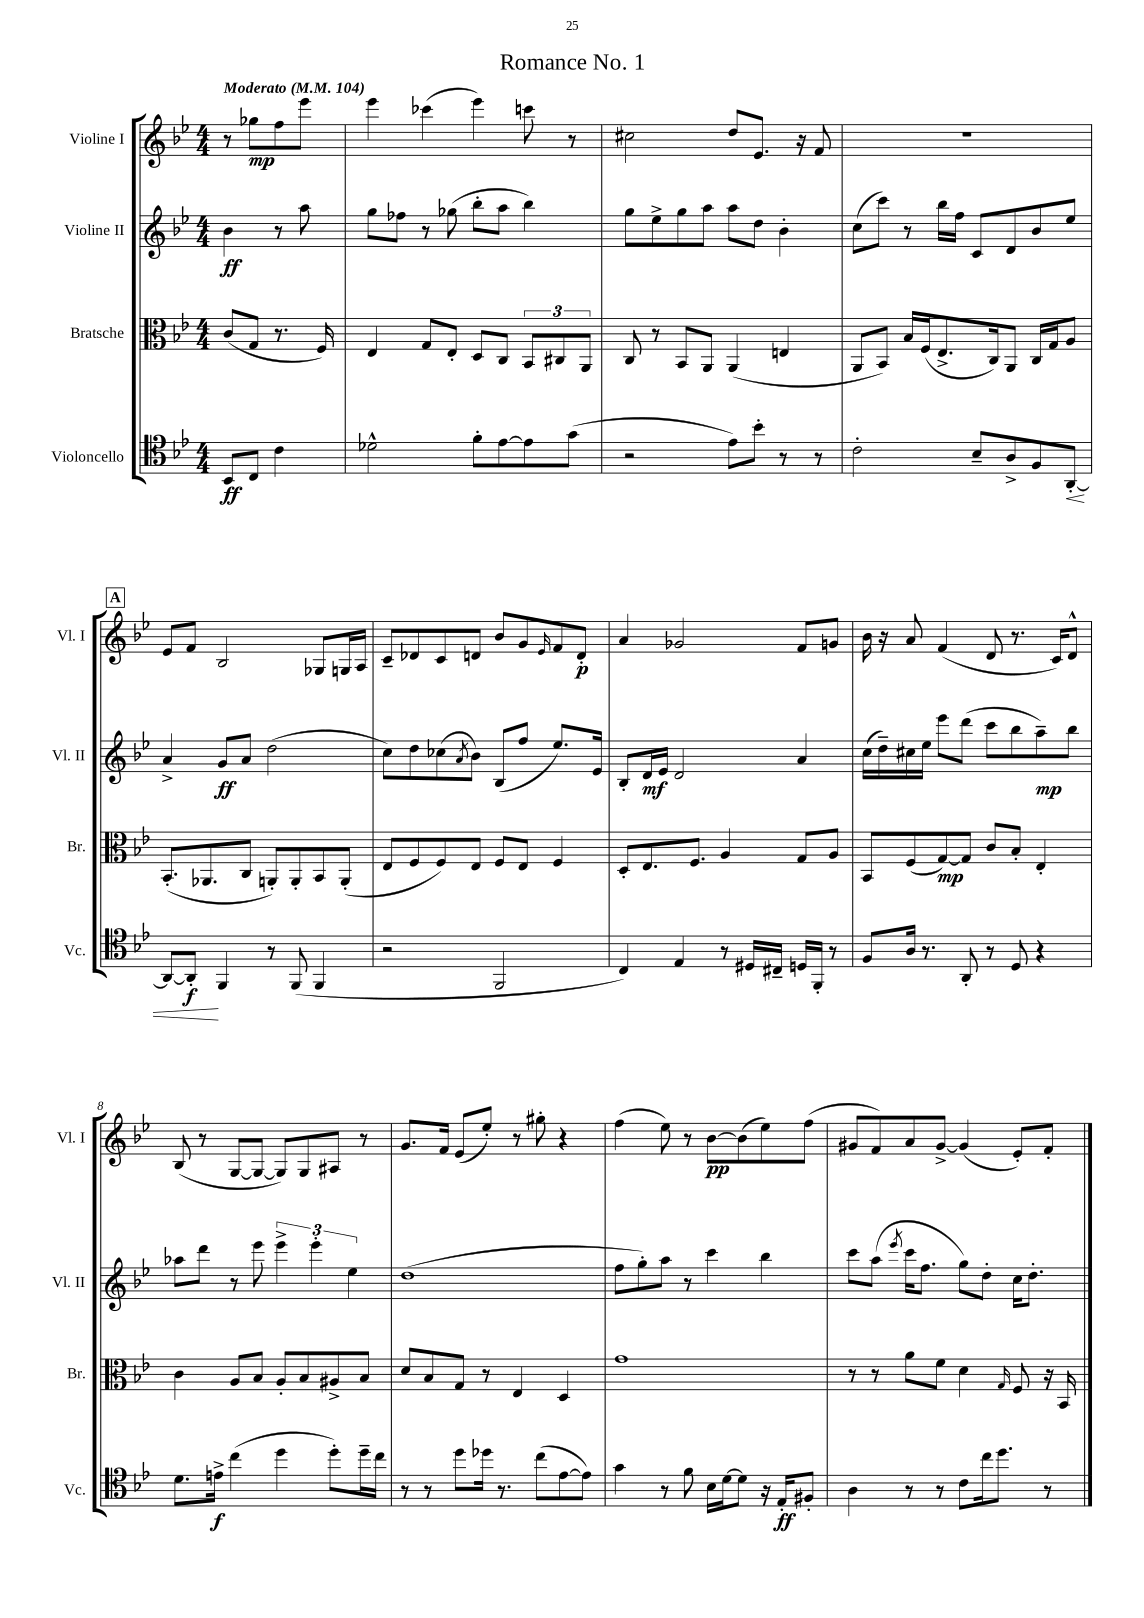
\header { title = "Romance No. 1" }
<<
\new StaffGroup <<
\new Staff = "s0" \with { instrumentName = "Violine I" shortInstrumentName = "Vl. I" } {
    \clef treble \key bes \major \numericTimeSignature \time 4/4 \partial 2 \tempo "Moderato" 4 = 104
    r8 ges''8\mp f''8 ees'''8 |
    ees'''4 ces'''4( ees'''4) c'''8 r8 |
    cis''2 d''8 ees'8. r16 f'8 |
    r1 |
    \mark \markup { \box "A" } ees'8 f'8 bes2 ges8 g16 a16 |
    c'8-- des'8 c'8 d'8 bes'8 g'8 \grace { ees'16 } f'8 d'8-.\p |
    a'4 ges'2 f'8 g'8 |
    bes'16 r16 a'8 f'4( d'8 r8. c'16) d'8-^ |
    bes8( r8 g8~ g8~ g8) g8 ais8 r8 |
    g'8. f'16 ees'8( ees''8-.) r8 gis''8-. r4 |
    f''4( ees''8) r8 bes'8~\pp bes'8( ees''8) f''8( |
    gis'8 f'8) a'8 gis'8~-> gis'4( ees'8-.) f'8-. \bar "|." |
}
\new Staff = "s1" \with { instrumentName = "Violine II" shortInstrumentName = "Vl. II" } {
    \clef treble \key bes \major \numericTimeSignature \time 4/4 \partial 2
    bes'4\ff r8 a''8 |
    g''8 fes''8 r8 ges''8( bes''8-. a''8 bes''4) |
    g''8 ees''8-> g''8 a''8 a''8 d''8 bes'4-. |
    c''8( c'''8) r8 bes''16 f''16 c'8 d'8 bes'8 ees''8 |
    \mark \markup { \box "A" } a'4-> g'8\ff a'8 d''2( |
    c''8) d''8 ces''8( \acciaccatura { a'8 } bes'8) bes8( f''8 ees''8.) ees'16 |
    bes8-. d'16\mf ees'16 d'2 a'4 |
    c''16( d''16--) cis''16 ees''16 ees'''8 d'''8( c'''8 bes''8 a''8--\mp) bes''8 |
    aes''8 d'''8 r8 ees'''8 \tuplet 3/2 { ees'''4-> ees'''4-. ees''4 } |
    d''1( |
    f''8 g''8-.) a''8 r8 c'''4 bes''4 |
    c'''8 a''8( \acciaccatura { ees'''8 } c'''16 f''8. g''8) d''8-. c''16 d''8.-. \bar "|." |
}
\new Staff = "s2" \with { instrumentName = "Bratsche" shortInstrumentName = "Br." } {
    \clef alto \key bes \major \numericTimeSignature \time 4/4 \partial 2
    c'8( g8 r8. f16) |
    ees4 g8 ees8-. d8 c8 \tuplet 3/2 { bes,8 cis8 a,8 } |
    c8 r8 bes,8 a,8 a,4( e4 |
    a,8 bes,8) bes16 f16( ees8.-> c16) a,8 c16 g16 a8 |
    \mark \markup { \box "A" } bes,8.-.( aes,8. c8 a,8-.) a,8-. bes,8 a,8-.( |
    ees8 f8 f8) ees8 f8 ees8 f4 |
    d8-. ees8. f8. a4 g8 a8 |
    bes,8 f8( g8~\mp) g8 c'8 bes8-. ees4-. |
    c'4 a8 bes8 a8-. bes8 ais8-> bes8 |
    d'8 bes8 g8 r8 ees4 d4 |
    g'1 |
    r8 r8 a'8 f'8 d'4 \grace { g16 } f8 r16 bes,16 \bar "|." |
}
\new Staff = "s3" \with { instrumentName = "Violoncello" shortInstrumentName = "Vc." } {
    \clef tenor \key bes \major \numericTimeSignature \time 4/4 \partial 2
    bes,8\ff c8 c'4 |
    des'2-^ f'8-. ees'8~ ees'8 g'8( |
    r2 ees'8) bes'8-. r8 r8 |
    c'2-. bes8-- a8-> f8 a,8~-.\< |
    \mark \markup { \box "A" } a,8~ a,8-.\f\! f,4 r8 f,8( f,4 |
    r2 f,2 |
    c4) ees4 r8 dis16 cis16-- d16 f,16-. r8 |
    f8 a16 r8. a,8-. r8 d8 r4 |
    d'8. e'16->\f c''4( d''4 d''8-.) d''16-- c''16 |
    r8 r8 d''8 des''16 r8. c''8( ees'8~ ees'8) |
    g'4 r8 f'8 bes16 d'16~ d'8 r16 ees16-.\ff fis8-. |
    a4 r8 r8 c'8 c''16 d''8. r8 \bar "|." |
}
>>
>>
